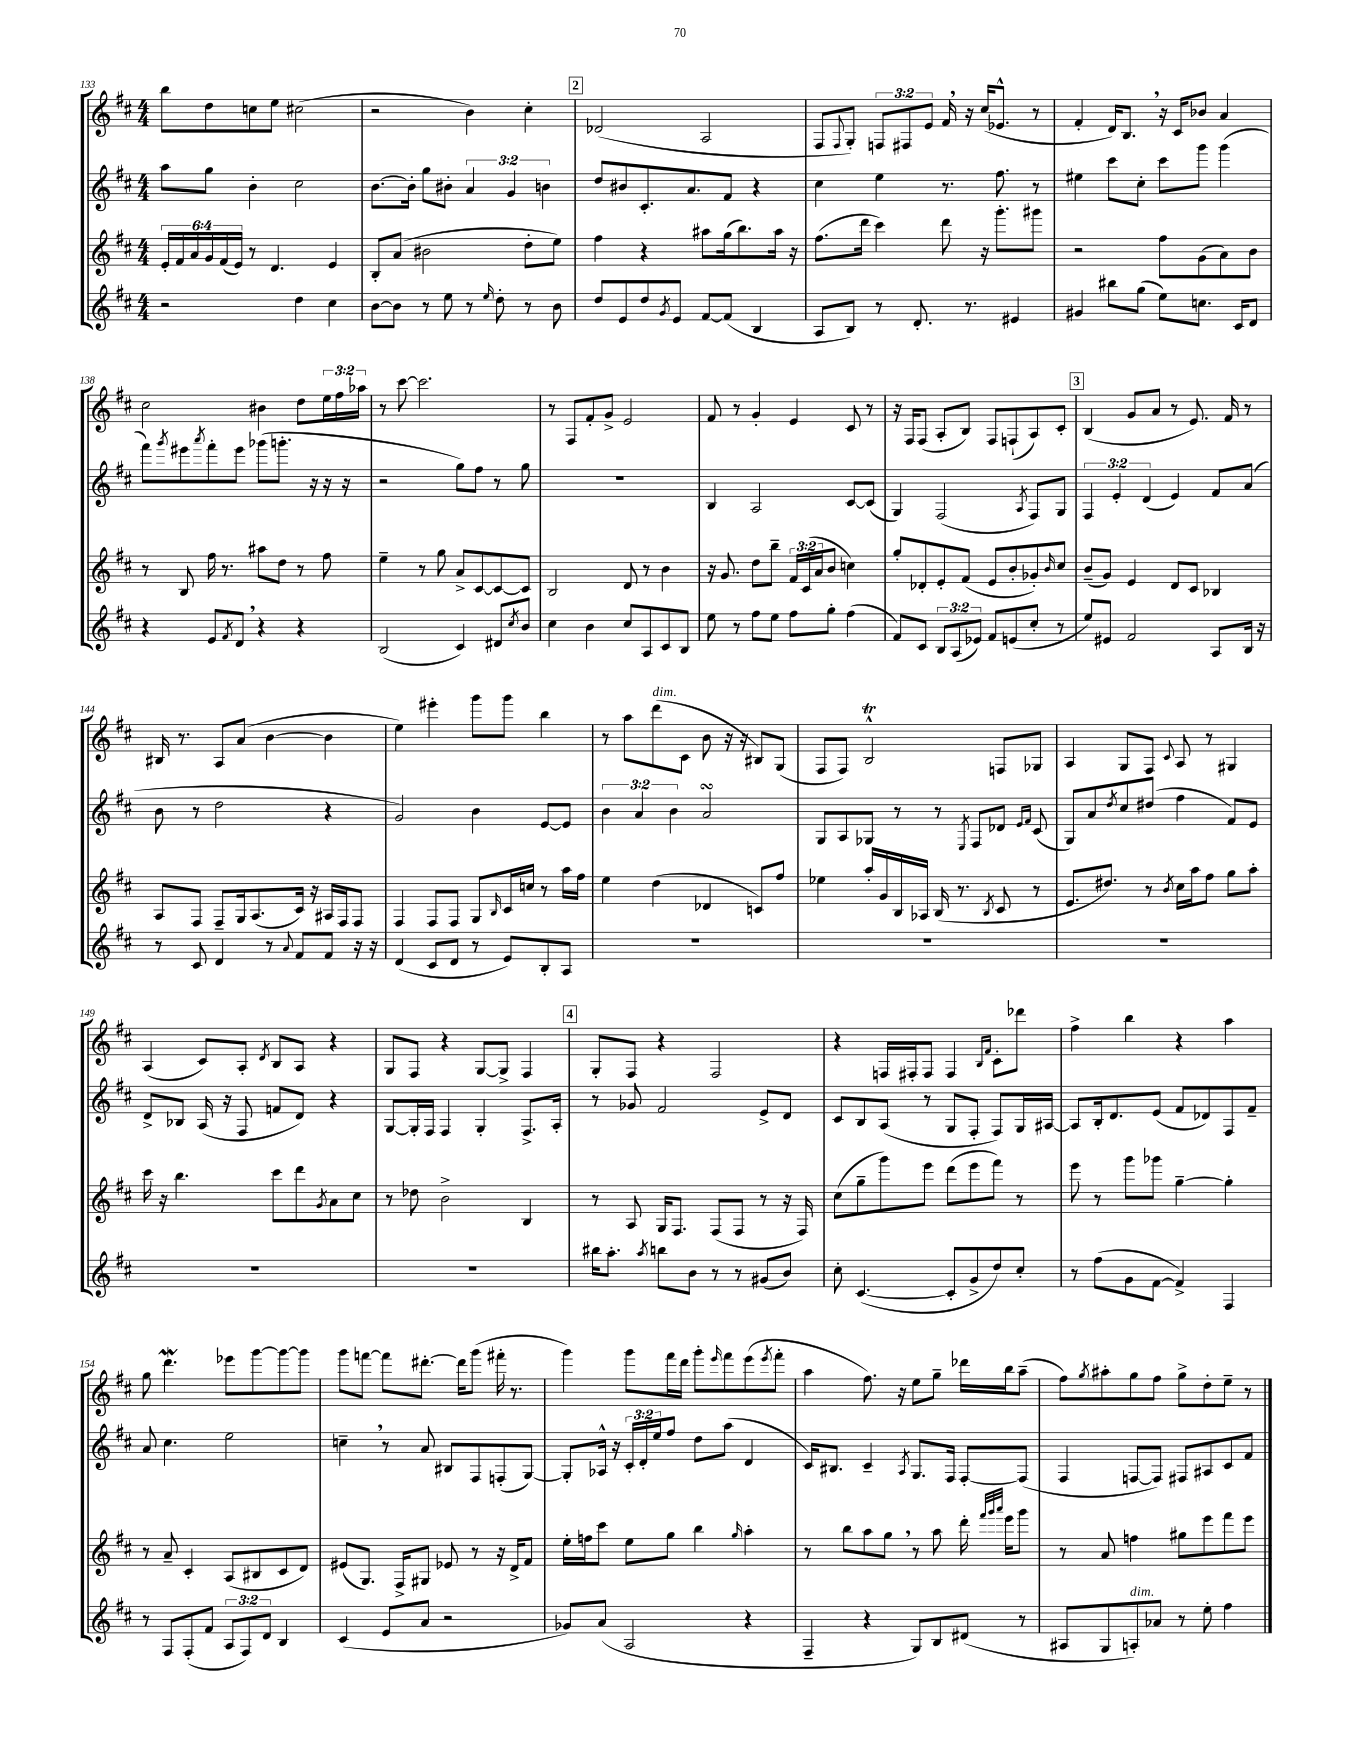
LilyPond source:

<<
\new StaffGroup <<
\new Staff = "s0" {
    \clef treble \key d \major \numericTimeSignature \time 4/4 \override Staff.TupletNumber.text = #tuplet-number::calc-fraction-text
    b''8 d''8 c''8 e''8 cis''2( |
    r2 b'4) cis''4-. |
    \mark \markup { \box "2" } des'2( a2 |
    fis8 \appoggiatura { fis8 } g8-.) \tuplet 3/2 { f8 fis8 e'8 } fis'16 \breathe r16 cis''16( ees'8.-^ r8 |
    fis'4-. d'16) b8. \breathe r16 cis'16 bes'8 a'4 |
    cis''2 bis'4 d''8 \tuplet 3/2 { e''16 fis''16 aes''16 } |
    r8 cis'''8~ cis'''2. |
    r8 fis8 fis'8-. g'8-> e'2 |
    fis'8 r8 g'4-. e'4 cis'8 r8 |
    r16 fis16 fis8( a8-. b8) fis8 f8-!( a8) cis'8-. |
    \mark \markup { \box "3" } b4( g'8 a'8 r8 e'8.) fis'16 r8 |
    bis16 r8. a8 a'8( b'4~ b'4 |
    e''4) eis'''4-. g'''8 g'''8 b''4 |
    r8 a''8 d'''8^\markup { \italic "dim." }( cis'8 b'8 r16 r16 bis8) g8( |
    fis8 fis8) b2-^\trill f8 ges8 |
    a4 g8 fis8 \appoggiatura { cis'8 } a8 r8 gis4 |
    a4( cis'8) a8-. \acciaccatura { d'8 } b8 a8 r4 |
    g8 fis8 r4 g8~ g8-> fis4 |
    \mark \markup { \box "4" } g8-. fis8 r4 fis2 |
    r4 f16 fis16-. fis8 fis4 \grace { b16 fis'16 } cis'8-. des'''8 |
    fis''4-> b''4 r4 a''4 |
    g''8 d'''4.\mordent ees'''8 g'''8~ g'''8~ g'''8 |
    g'''8 f'''8~ f'''8 dis'''8.~-. dis'''16 g'''8( fis'''16-. r8. |
    g'''4) g'''8 fis'''16 d'''16 g'''8-. \grace { e'''16 } fis'''8 e'''8( \acciaccatura { e'''8 } fis'''8-. |
    a''4 fis''8.) r16 e''8 g''8-- des'''16 b''16 a''8--( |
    fis''8) \acciaccatura { g''8 } ais''8-. g''8 fis''8 g''8-> d''8-. e''8-- r8 \bar "|." |
}
\new Staff = "s1" {
    \clef treble \key d \major \numericTimeSignature \time 4/4 \override Staff.TupletNumber.text = #tuplet-number::calc-fraction-text
    a''8 g''8 b'4-. cis''2 |
    b'8.~ b'16-. g''8 bis'8-. \tuplet 3/2 { a'4 g'4 b'4 } |
    \mark \markup { \box "2" } d''8 bis'8 cis'8.-. a'8. fis'8 r4 |
    cis''4 e''4 r8. fis''8. r8 |
    eis''4 cis'''8 cis''8-. cis'''8 g'''8 g'''4( |
    fis'''8) \acciaccatura { g'''8 } eis'''8 \acciaccatura { a'''8 } fis'''8-. eis'''8 ges'''8( g'''8.-. r16 r16 r16 |
    r2 g''8) fis''8 r8 g''8 |
    R1 |
    b4 a2 cis'8~ cis'8( |
    g4) fis2( \acciaccatura { a8 } fis8) g8 |
    \mark \markup { \box "3" } \tuplet 3/2 { fis4 e'4-. d'4( } e'4) fis'8 a'8( |
    b'8 r8 d''2 r4 |
    g'2) b'4 e'8~ e'8 |
    \tuplet 3/2 { b'4 a'4 b'4 } a'2\turn |
    g8 a8 ges8 r8 r8 \acciaccatura { e8 } fis8 des'8 \grace { e'16 fis'16 } cis'8( |
    g8) a'8 \acciaccatura { d''8 } cis''8 dis''8( fis''4 fis'8) e'8 |
    d'8-> bes8 a16( r16 fis8 f'8 d'8) r4 |
    g8~ g16-. fis16 fis4 g4-. fis8.-> a16-. |
    \mark \markup { \box "4" } r8 ges'8 fis'2 e'8-> d'8 |
    cis'8 b8 a8( r8 g8 fis8-. fis8) g16 ais16~ |
    ais8 b16-. d'8. e'8( fis'8 des'8) fis8 fis'8-- |
    a'8 cis''4. e''2 |
    c''4-- \breathe r8 a'8 bis8 fis8 f8-.( g8~) |
    g8-. aes16-^ r16 \tuplet 3/2 { cis'16-. d'16-. e''16 } fis''8 d''8 a''8( d'4 |
    cis'16) bis8. cis'4-- \acciaccatura { a8 } g8. fis16 fis8~-. fis8( |
    fis4 f8~ f8) fis8 ais8 cis'8 fis'8 \bar "|." |
}
\new Staff = "s2" {
    \clef treble \key d \major \numericTimeSignature \time 4/4 \override Staff.TupletNumber.text = #tuplet-number::calc-fraction-text
    \tuplet 6/4 { e'16-. fis'16 a'16 g'16 fis'16( e'16) } r8 d'4. e'4 |
    b8-. a'8( bis'2 d''8-. e''8) |
    \mark \markup { \box "2" } fis''4 r4 ais''8 g''16( b''8.) ais''16 r16 |
    fis''8.( d'''16 cis'''4) d'''8 r16 g'''8.-. gis'''8 |
    r2 fis''8 g'8( a'8) b'8 |
    r8 b8 fis''16 r8. ais''8 d''8 r8 fis''8 |
    e''4-- r8 g''8 a'8-> cis'8~ cis'8~ cis'8 |
    b2 d'8 r8 b'4 |
    r16 g'8. d''8 b''8-- \tuplet 3/2 { fis'16 cis'16( a'16 } b'8 c''4) |
    g''8-. des'8-. e'8-. fis'8( e'8 b'8-. ges'8-.) \grace { b'16 } cis''8 |
    \mark \markup { \box "3" } b'8--( g'8) e'4 d'8 cis'8 bes4 |
    a8 fis8 fis8-- g16 a8.( cis'16) r16 ais16 fis16 fis8 |
    fis4 fis8 fis8 g8 \grace { b16 } cis'16 c''16 r8 a''16 fis''16 |
    e''4 d''4( des'4 c'8) fis''8 |
    ees''4 a''16-. g'16 b16 aes16 b16( r8. \acciaccatura { b8 } cis'8 r8 |
    e'8. dis''8.) r8 \acciaccatura { b'8 } cis''16 a''16 fis''8 g''8 a''8-. |
    cis'''16 r16 b''4. cis'''8 d'''8 \acciaccatura { g'8 } a'8 cis''8 |
    r8 des''8 b'2-> b4 |
    \mark \markup { \box "4" } r8 a8 g16 fis8. fis8( fis8 r8 r16 fis16) |
    cis''8( g''8-- g'''8) e'''8 d'''8( e'''8 fis'''8) r8 |
    e'''8 r8 g'''8 ges'''8 g''4~-- g''4-. |
    r8 a'8-- cis'4-. a8( bis8 cis'8 d'8) |
    eis'8( g8.) fis16-> gis8 ees'8 r8 r16 d'16-> fis'8 |
    e''16-. f''16 cis'''8 e''8 g''8 b''4 \grace { g''16 } a''4-. |
    r8 b''8 a''8 g''8 \breathe r8 a''8 d'''16-. \grace { fis'''32 g'''32 a'''32 } e'''16 g'''8 |
    r8 a'8 f''4 gis''8 e'''8 fis'''8 e'''8 \bar "|." |
}
\new Staff = "s3" {
    \clef treble \key d \major \numericTimeSignature \time 4/4 \override Staff.TupletNumber.text = #tuplet-number::calc-fraction-text
    r2 d''4 cis''4 |
    b'8~ b'8 r8 e''8 r8 \grace { e''16 } d''8-. r8 b'8 |
    \mark \markup { \box "2" } d''8 e'8 d''8 \acciaccatura { g'8 } e'8 fis'8~ fis'8( b4 |
    a8 b8) r8 d'8.-. r8. eis'4 |
    gis'4 bis''8 g''8( e''8) c''8. cis'16 d'8 |
    r4 e'8 \acciaccatura { fis'8 } d'8 \breathe r4 r4 |
    b2( cis'4) dis'8 \acciaccatura { cis''8 } b'8 |
    cis''4 b'4 cis''8 a8 cis'8 b8 |
    e''8 r8 fis''8 e''8 fis''8 g''8-. fis''4( |
    fis'8) cis'8 \tuplet 3/2 { b8 a8( ees'8) } fis'8 e'8( cis''8-. r8 |
    \mark \markup { \box "3" } e''8) eis'8 fis'2 a8 b16 r16 |
    r8 cis'8 d'4 r8 \appoggiatura { a'8 } fis'8 fis'8 r16 r16 |
    d'4( cis'8 d'8 r8 e'8) b8-. a8 |
    R1 |
    R1 |
    R1 |
    R1 |
    R1 |
    \mark \markup { \box "4" } bis''16 a''8.-. \acciaccatura { a''8 } b''8 b'8 r8 r8 gis'8( b'8) |
    cis''8-. cis'4.~( cis'8-. g'8-> d''8) cis''8-. |
    r8 fis''8( g'8 fis'8~ fis'4->) fis4 |
    r8 fis8 fis8-.( fis'8 \tuplet 3/2 { a8 fis8) d'8 } b4 |
    cis'4( e'8 a'8 r2 |
    ges'8) a'8( a2 r4 |
    fis4-- r4 g8) b8 dis'8( r8 |
    ais8 g8 a8-.^\markup { \italic "dim." }) aes'8 r8 e''8-. fis''4 \bar "|." |
}
>>
>>
\layout { \context { \Score currentBarNumber = #133 } }
